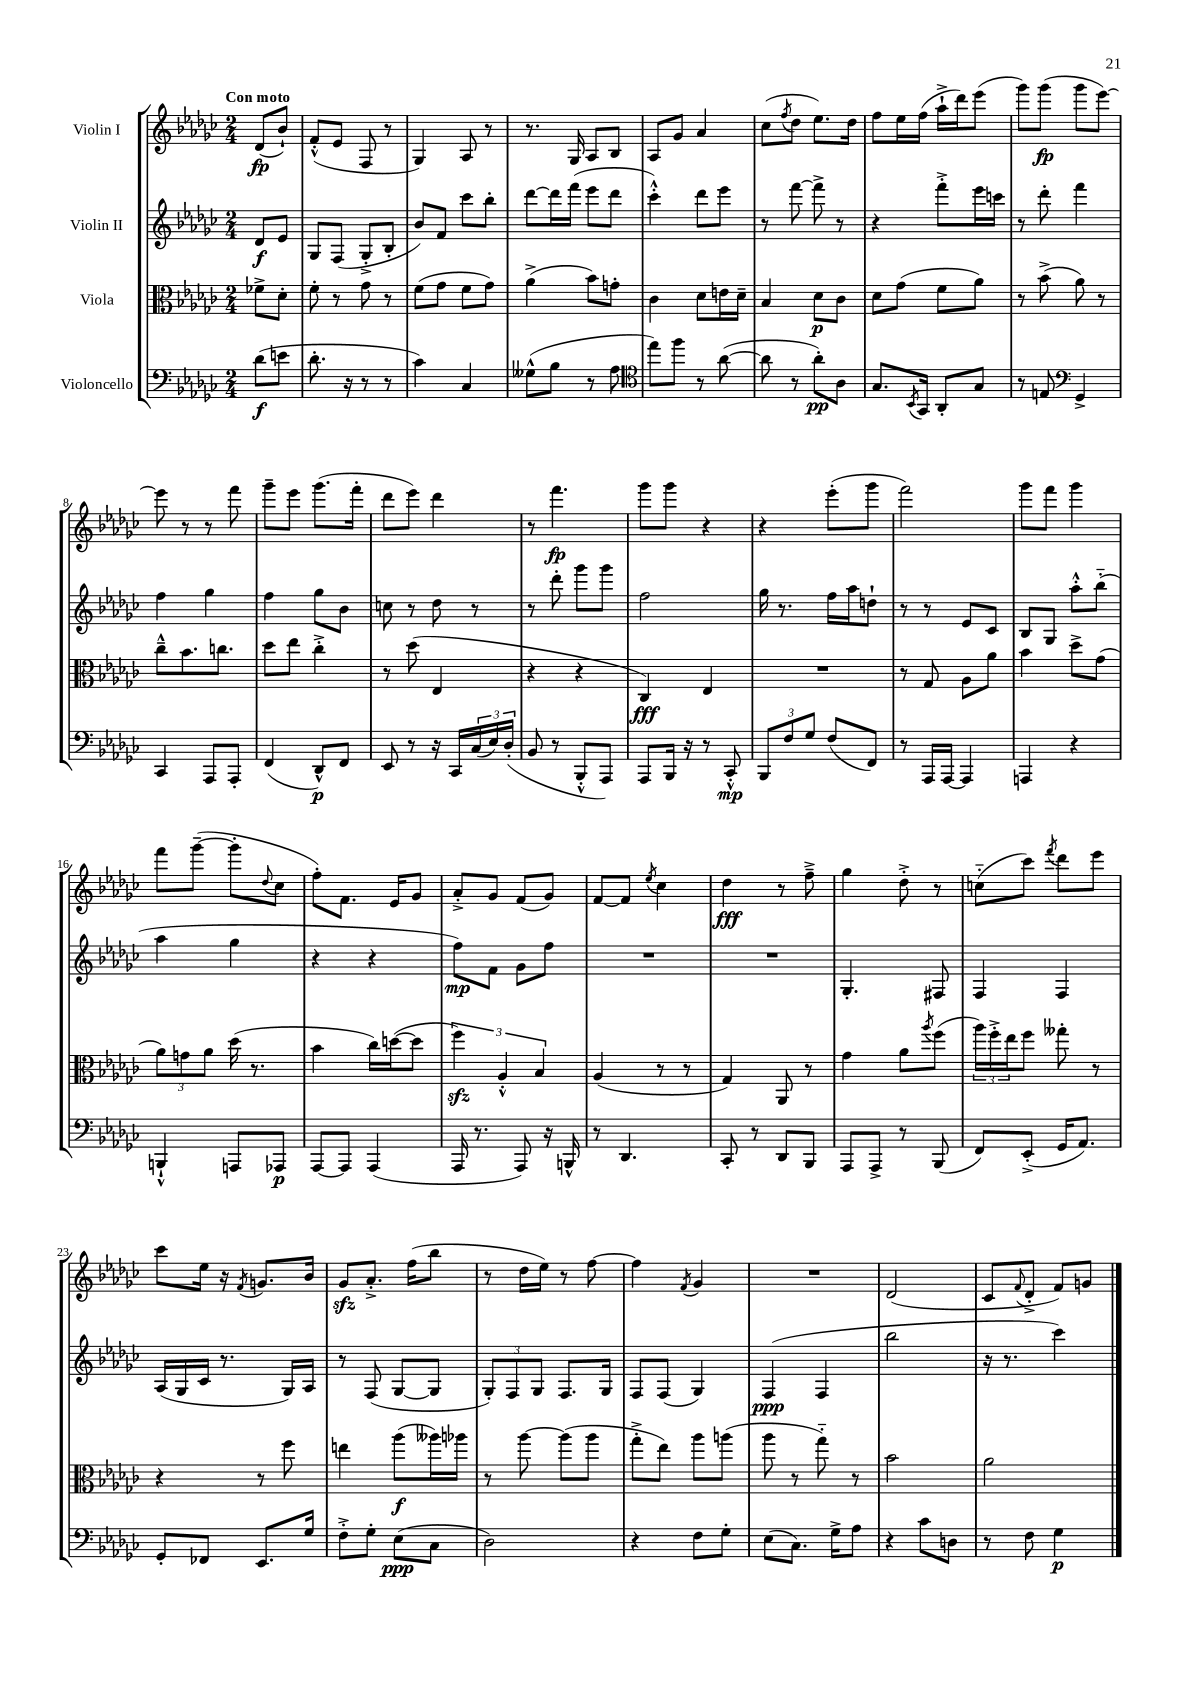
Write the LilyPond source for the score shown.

<<
\new StaffGroup <<
\new Staff = "s0" \with { instrumentName = "Violin I" } {
    \clef treble \key ges \major \numericTimeSignature \time 2/4 \partial 4 \tempo "Con moto"
    des'8\fp( bes'8-!) |
    f'8-.-^( ees'8 f8 r8 |
    ges4) aes8 r8 |
    r8. ges16 aes8 bes8 |
    aes8 ges'8 aes'4 |
    ces''8( \acciaccatura { f''8 } des''8 ees''8.) des''16 |
    f''8 ees''16 f''16( aes''16-!-> des'''16) ees'''8( |
    ges'''8) ges'''8\fp( ges'''8 ees'''8~) |
    ees'''8 r8 r8 f'''8 |
    ges'''8-- ees'''8 ges'''8.( f'''16-. |
    des'''8 ees'''8) des'''4 |
    r8 f'''4.\fp |
    ges'''8 ges'''8 r4 |
    r4 ees'''8-.( ges'''8 |
    f'''2) |
    ges'''8 f'''8 ges'''4 |
    f'''8 ges'''8~--( ges'''8-. \appoggiatura { des''8 } ces''8 |
    f''8-.) f'8. ees'16 ges'8 |
    aes'8-.-> ges'8 f'8( ges'8) |
    f'8~ f'8 \acciaccatura { ees''8 } ces''4 |
    des''4\fff r8 f''8---> |
    ges''4 des''8-.-> r8 |
    c''8-_( ces'''8) \acciaccatura { f'''8 } des'''8 ees'''8 |
    ces'''8 ees''16 r16 \acciaccatura { f'8 } g'8. bes'16 |
    ges'8\sfz aes'8.-.-> f''16( bes''8 |
    r8 des''16 ees''16) r8 f''8~ |
    f''4 \acciaccatura { f'8 } ges'4 |
    R2 |
    des'2( |
    ces'8 \appoggiatura { f'8 } des'8-.-> f'8) g'8 \bar "|." |
}
\new Staff = "s1" \with { instrumentName = "Violin II" } {
    \clef treble \key ges \major \numericTimeSignature \time 2/4 \partial 4
    des'8\f ees'8 |
    ges8 f8( ges8-.-> bes8-. |
    bes'8) f'8 ces'''8 bes''8-. |
    des'''8~ des'''16 f'''16( ees'''8 des'''8 |
    ces'''4-.-^) des'''8 ees'''8 |
    r8 f'''8~ f'''8-> r8 |
    r4 f'''8-.-> ees'''16 c'''16 |
    r8 des'''8-. f'''4 |
    f''4 ges''4 |
    f''4 ges''8 bes'8 |
    c''8 r8 des''8 r8 |
    r8 des'''8-. ges'''8 ges'''8 |
    f''2 |
    ges''16 r8. f''16 aes''16 d''8-! |
    r8 r8 ees'8 ces'8 |
    bes8 ges8 aes''8-.-^ bes''8-_( |
    aes''4 ges''4 |
    r4 r4 |
    f''8\mp) f'8 ges'8 f''8 |
    R2 |
    R2 |
    ges4.-. fis8 |
    f4 f4 |
    aes16( ges16 ces'16 r8. ges16) aes16 |
    r8 f8( ges8~ ges8 |
    \tuplet 3/2 { ges8-.) f8 ges8 } f8. ges16 |
    f8 f8( ges4) |
    f4\ppp( f4 |
    bes''2 |
    r16 r8. ces'''4) \bar "|." |
}
\new Staff = "s2" \with { instrumentName = "Viola" } {
    \clef alto \key ges \major \numericTimeSignature \time 2/4 \partial 4
    fes'8-> des'8-. |
    f'8-. r8 ges'8 r8 |
    f'8( ges'8 f'8 ges'8) |
    aes'4->( bes'8) g'8-. |
    ces'4 des'8 e'16 des'16-- |
    bes4 des'8\p ces'8 |
    des'8 ges'8( f'8 aes'8) |
    r8 bes'8->( aes'8) r8 |
    ces''8---^ bes'8. c''8. |
    des''8 ees''8 ces''4-.-> |
    r8 des''8( ees4 |
    r4 r4 |
    ces4\fff) ees4 |
    R2 |
    r8 ges8 aes8 aes'8 |
    bes'4 des''8-> ges'8( |
    \tuplet 3/2 { aes'8) g'8 aes'8 } des''16( r8. |
    bes'4 ces''16) d''16~( d''8 |
    \tuplet 3/2 { f''4\sfz) aes4-.-^ bes4 } |
    aes4( r8 r8 |
    ges4) aes,8 r8 |
    ges'4 aes'8 \acciaccatura { aes''8 } f''8( |
    \tuplet 3/2 { aes''16) f''16-.-> ees''16 } f''8 geses''8-. r8 |
    r4 r8 f''8 |
    e''4 aes''8\f( aeses''16) aes''16 |
    r8 aes''8~ aes''8( aes''8 |
    ges''8-.-> ees''8) aes''8 a''8( |
    aes''8 r8 ges''8-_) r8 |
    bes'2 |
    aes'2 \bar "|." |
}
\new Staff = "s3" \with { instrumentName = "Violoncello" } {
    \clef bass \key ges \major \numericTimeSignature \time 2/4 \partial 4
    des'8\f( e'8 |
    des'8.-. r16 r8 r8 |
    ces'4) ces4 |
    geses8-^( bes8 r8 aes8 |
    \clef tenor ees''8) f''8 r8 aes'8~( |
    aes'8 r8 aes'8-.\pp) aes8 |
    ges8. \acciaccatura { bes,8 } ges,16 aes,8-. ges8 |
    r8 e8 \clef bass ges,4-> |
    ces,4 aes,,8 aes,,8-. |
    f,4( des,8-^\p) f,8 |
    ees,8 r8 r16 ces,16 \tuplet 3/2 { ces16( ees16) des16-.( } |
    bes,8 r8 bes,,8-.-^ aes,,8) |
    aes,,8 bes,,16 r16 r8 ces,8-.-^\mp |
    \tuplet 3/2 { bes,,8 f8 ges8 } f8( f,8) |
    r8 aes,,16 aes,,16~ aes,,4 |
    a,,4 r4 |
    b,,4-!-^ a,,8 aes,,8\p |
    aes,,8~ aes,,8 aes,,4( |
    aes,,16 r8. aes,,8) r16 b,,16-^ |
    r8 des,4. |
    ces,8-. r8 des,8 bes,,8 |
    aes,,8 aes,,8-> r8 bes,,8( |
    f,8) ees,8-.->( ges,16 aes,8.) |
    ges,8-. fes,8 ees,8. ges16 |
    f8-.-> ges8-. ees8\ppp( ces8 |
    des2) |
    r4 f8 ges8-. |
    ees8( ces8.) ges16-> aes8 |
    r4 ces'8 d8 |
    r8 f8 ges4\p \bar "|." |
}
>>
>>
